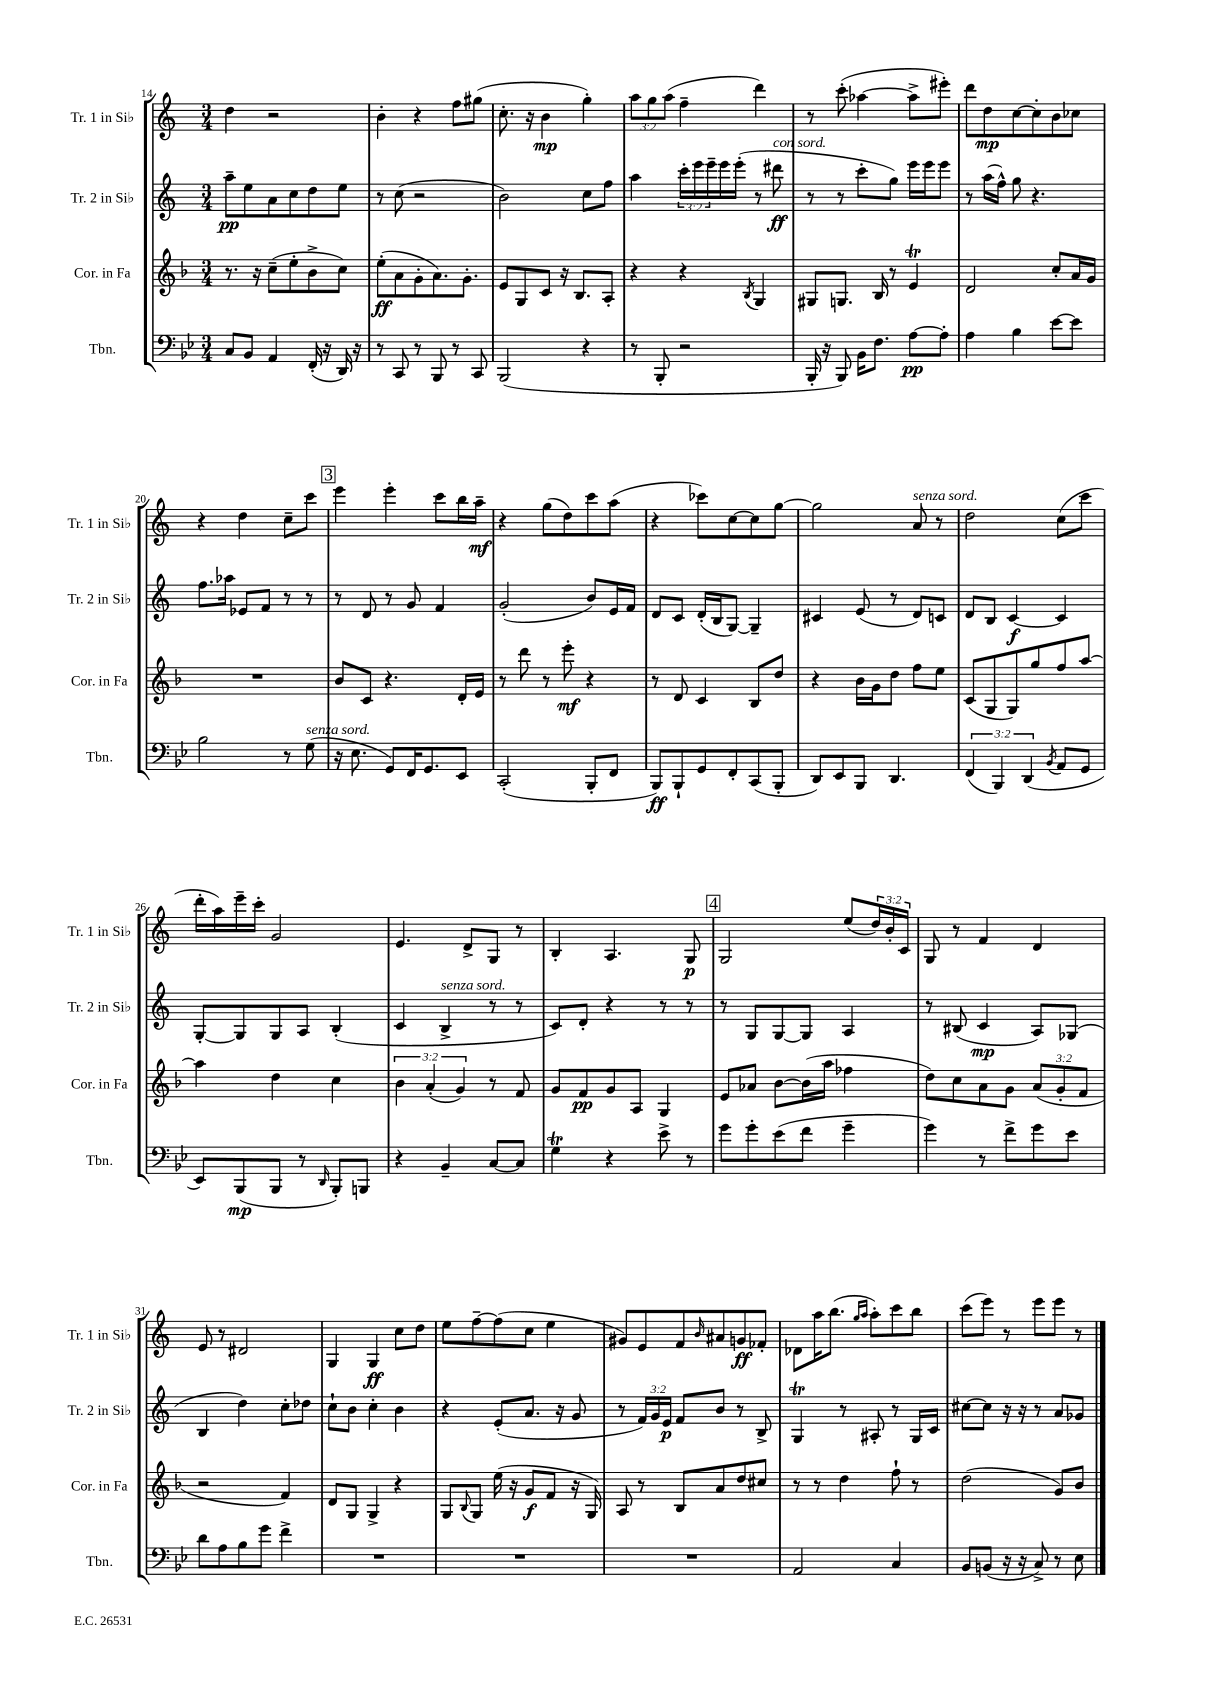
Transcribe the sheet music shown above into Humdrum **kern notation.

**kern	**kern	**kern	**kern
*staff4	*staff3	*staff2	*staff1
*clefF4	*clefG2	*clefG2	*clefG2
*k[b-e-]	*k[b-]	*k[]	*k[]
*M3/4	*M3/4	*M3/4	*M3/4
8C/L	8.r	8aa~\L	4dd\
8BB-/J	.	8ee\	.
.	16r	.	.
4AA/	(8cc~\L	8a\	2r
.	8ee'\	8cc\	.
(16FF'/	8b-^\	8dd\	.
16r	.	.	.
16DD/)	8cc\J)	8ee\J	.
16r	.	.	.
=	=	=	=
8r	(8ee'\L	8r	4b'\
8CC/	8a\	(8cc\	.
8r	8g'\	2r	4r
8BBB-/	8.a\)	.	.
8r	.	.	8ff\L
.	8.g'\J	.	.
8CC/	.	.	(8gg#\J
=	=	=	=
(2BBB-/	8e/L	2b\)	8.cc'\
.	8G/	.	.
.	.	.	16r
.	8c/J	.	4b\
.	16r	.	.
.	8.B-/L	.	.
4r	.	8cc\L	4gg'\)
.	8A'/J	8ff\J	.
=	=	=	=
8r	4r	4aa\	12aa\L
.	.	.	12gg\
8BBB-'/	.	.	.
.	.	.	(12aa\J
2r	4r	24ccc'\LL	4ff~\
.	.	24eee\	.
.	.	24eee~\	.
.	.	16eee\	.
.	.	(16eee'\JJ	.
.	8qB-/	.	.
.	4G/	8r	4ddd\)
.	.	8ddd#\	.
=	=	=	=
16BBB-'/	8G#/L	8r	8r
16r	.	.	.
8BBB-/)	8.G/J	8r	(8ccc'\
16BB-\LK	.	8ccc'\L	[4aa-\
8.F\J	16B-/	.	.
.	8r	8gg\J)	.
[8A\L	4e/	16eee\LL	8aa-^\]L
.	.	16eee\J	.
8A'\]J	.	8eee\J	8eee#'\J)
=	=	=	=
4A\	2d/	8r	8ddd\L
.	.	(16aa\LL	8dd\
.	.	16ff^^\JJ)	.
4B-\	.	8gg\	[8cc\
.	.	4.r	8cc'\]
[8e-\L	8cc'/L	.	8b\
8e-\]J	16a/L	.	8cc-\J
.	16g/JJ	.	.
=	=	=	=
2B-\	2.r	8.ff\L	4r
.	.	16aa-\Jk	.
.	.	8e-/L	4dd\
.	.	8f/J	.
8r	.	8r	8cc~\L
(8G\	.	8r	8ccc\J
=	=	=	=
16r	8b-/L	8r	4eee\
8.E-\	.	.	.
.	8c/J	8d/	.
8GG/L)	4.r	8r	4eee'\
16FF/K	.	8g/	.
8.GG/	.	.	.
.	.	4f/	8ccc\L
8EE-/J	16d'/LL	.	16bb\L
.	16e/JJ	.	16aa~\JJ
=	=	=	=
(2CC'/	8r	(2g'/	4r
.	8ddd\	.	.
.	8r	.	(8gg\L
.	8eee'\	.	8dd\)
8BBB-'/L	4r	8b/L)	8ccc\
8FF/J	.	16e/L	(8aa\J
.	.	16f/JJ	.
=	=	=	=
8BBB-/L)	8r	8d/L	4r
8BBB-`/	8d/	8c/J	.
8GG/	4c/	(16d'/LL	8ccc-\L)
.	.	16B/J	.
8FF'/	.	[8G/J)	[8cc\
(8CC/	8B-/L	4G~/]	8cc\]
8BBB-'/J	8dd/J	.	[8gg\J
=	=	=	=
8DD/L)	4r	4c#/	2gg\]
8EE-/	.	.	.
8BBB-/J	16b-\LL	(8e/	.
.	16g\J	.	.
4.DD/	8dd\J	8r	.
.	8ff\L	8d/L)	8a/
.	8ee\J	8c/J	8r
=	=	=	=
(6FF/	(8c/L	8d/L	2dd\
.	8G/	8B/J	.
6BBB-/)	.	.	.
.	8G/)	[4c/	.
(6DD/	.	.	.
.	8gg/	.	.
8qBB-/	.	.	.
8AA/L	8ff/	4c/]	(8cc\L
8GG/J	[8aa/J	.	8ccc\J
=	=	=	=
8EE-/L)	4aa\]	[8G'/L	16ddd'\LL
.	.	.	16aa\)
(8BBB-/	.	8G/]	16eee~\
.	.	.	16ccc'\JJ
8BBB-/J	4dd\	8G/	2g/
8r	.	8A/J	.
16qqDD/	.	.	.
8BBB-'/L)	4cc\	(4B'/	.
8BBB/J	.	.	.
=	=	=	=
4r	6b-\	4c/	4.e/
.	(6a'/	.	.
4BB-~/	.	4B^/	.
.	6g/)	.	.
.	.	.	8d^/L
[8C/L	8r	8r	8G/J
8C/]J	8f/	8r	8r
=	=	=	=
4G\	8g/L	8c/L)	4B'/
.	8f/	8d'/J	.
4r	8g/	4r	4.A/
.	8A/J	.	.
8e-^\	4G/	8r	.
8r	.	8r	8G/
=	=	=	=
8g\L	8e/L	8r	2G/
8g'\	8a-/J	8G/L	.
(8e-\	[8b-\L	[8G/	.
8f\J	(16b-\]L	8G/]J	.
.	16aa\JJ	.	.
4g~\	4ff-\	4A/	(8ee/L
.	.	.	24dd/L)
.	.	.	24b'/
.	.	.	24c/JJ
=	=	=	=
4g\)	8dd\L)	8r	8G/
.	8cc\	(8B#/	8r
8r	8a\	4c/	4f/
8f^\L	8g\J	.	.
8g\	(12a/L	8A/L)	4d/
.	12g'/	.	.
8e-\J	.	(8G-/J	.
.	12f/J	.	.
=	=	=	=
8d\L	2r	4B/	8e/
8A\	.	.	8r
8B-\	.	4dd\)	2d#/
8g\J	.	.	.
4f^\	4f/)	8cc'\L	.
.	.	8dd-\J	.
=	=	=	=
2.r	8d/L	8cc`\L	4G/
.	8G/J	8b\J	.
.	4G^/	4cc'\	4G/
.	4r	4b\	8cc\L
.	.	.	8dd\J
=	=	=	=
2.r	8G/L	4r	8ee\L
.	8qqB-/	.	.
.	8G/J	.	[8ff~\
.	(16ee\	(8e'/L	(8ff\]
.	16r	.	.
.	8g/L	8.a/J	8cc\J
.	8f/J	.	4ee\
.	.	16r	.
.	16r	8g/	.
.	16G/)	.	.
=	=	=	=
2.r	8A/	8r	8g#/L)
.	8r	24f/LL)	8e/
.	.	24g/	.
.	.	24e/JJ	.
.	8B-/L	8f/L	8f/
.	.	.	16qqb/
.	8a/	8b/J	8a#/
.	8dd/	8r	8g/
.	8cc#/J	8B^/	8f-'/J
=	=	=	=
2AA/	8r	4G/	8d-\L
.	8r	.	16aa\K
.	.	.	(8.bb\J
.	4dd\	8r	.
.	.	.	16qqgg/LL
.	.	.	16qqaa/JJ
.	.	8A#'/	8aa'\L)
4C/	8ff`\	8r	8ccc\
.	8r	16G/LL	8bb\J
.	.	16c/JJ	.
=	=	=	=
8BB-/L	(2dd\	[8cc#\L	(8ccc\L
(8BB/J	.	8cc#\]J	8eee\J)
16r	.	16r	8r
16r	.	16r	.
8C^/)	.	8r	8eee\L
8r	8g/L)	8a/L	8eee\J
8E-\	8b-/J	8g-/J	8r
==	==	==	==
*-	*-	*-	*-
